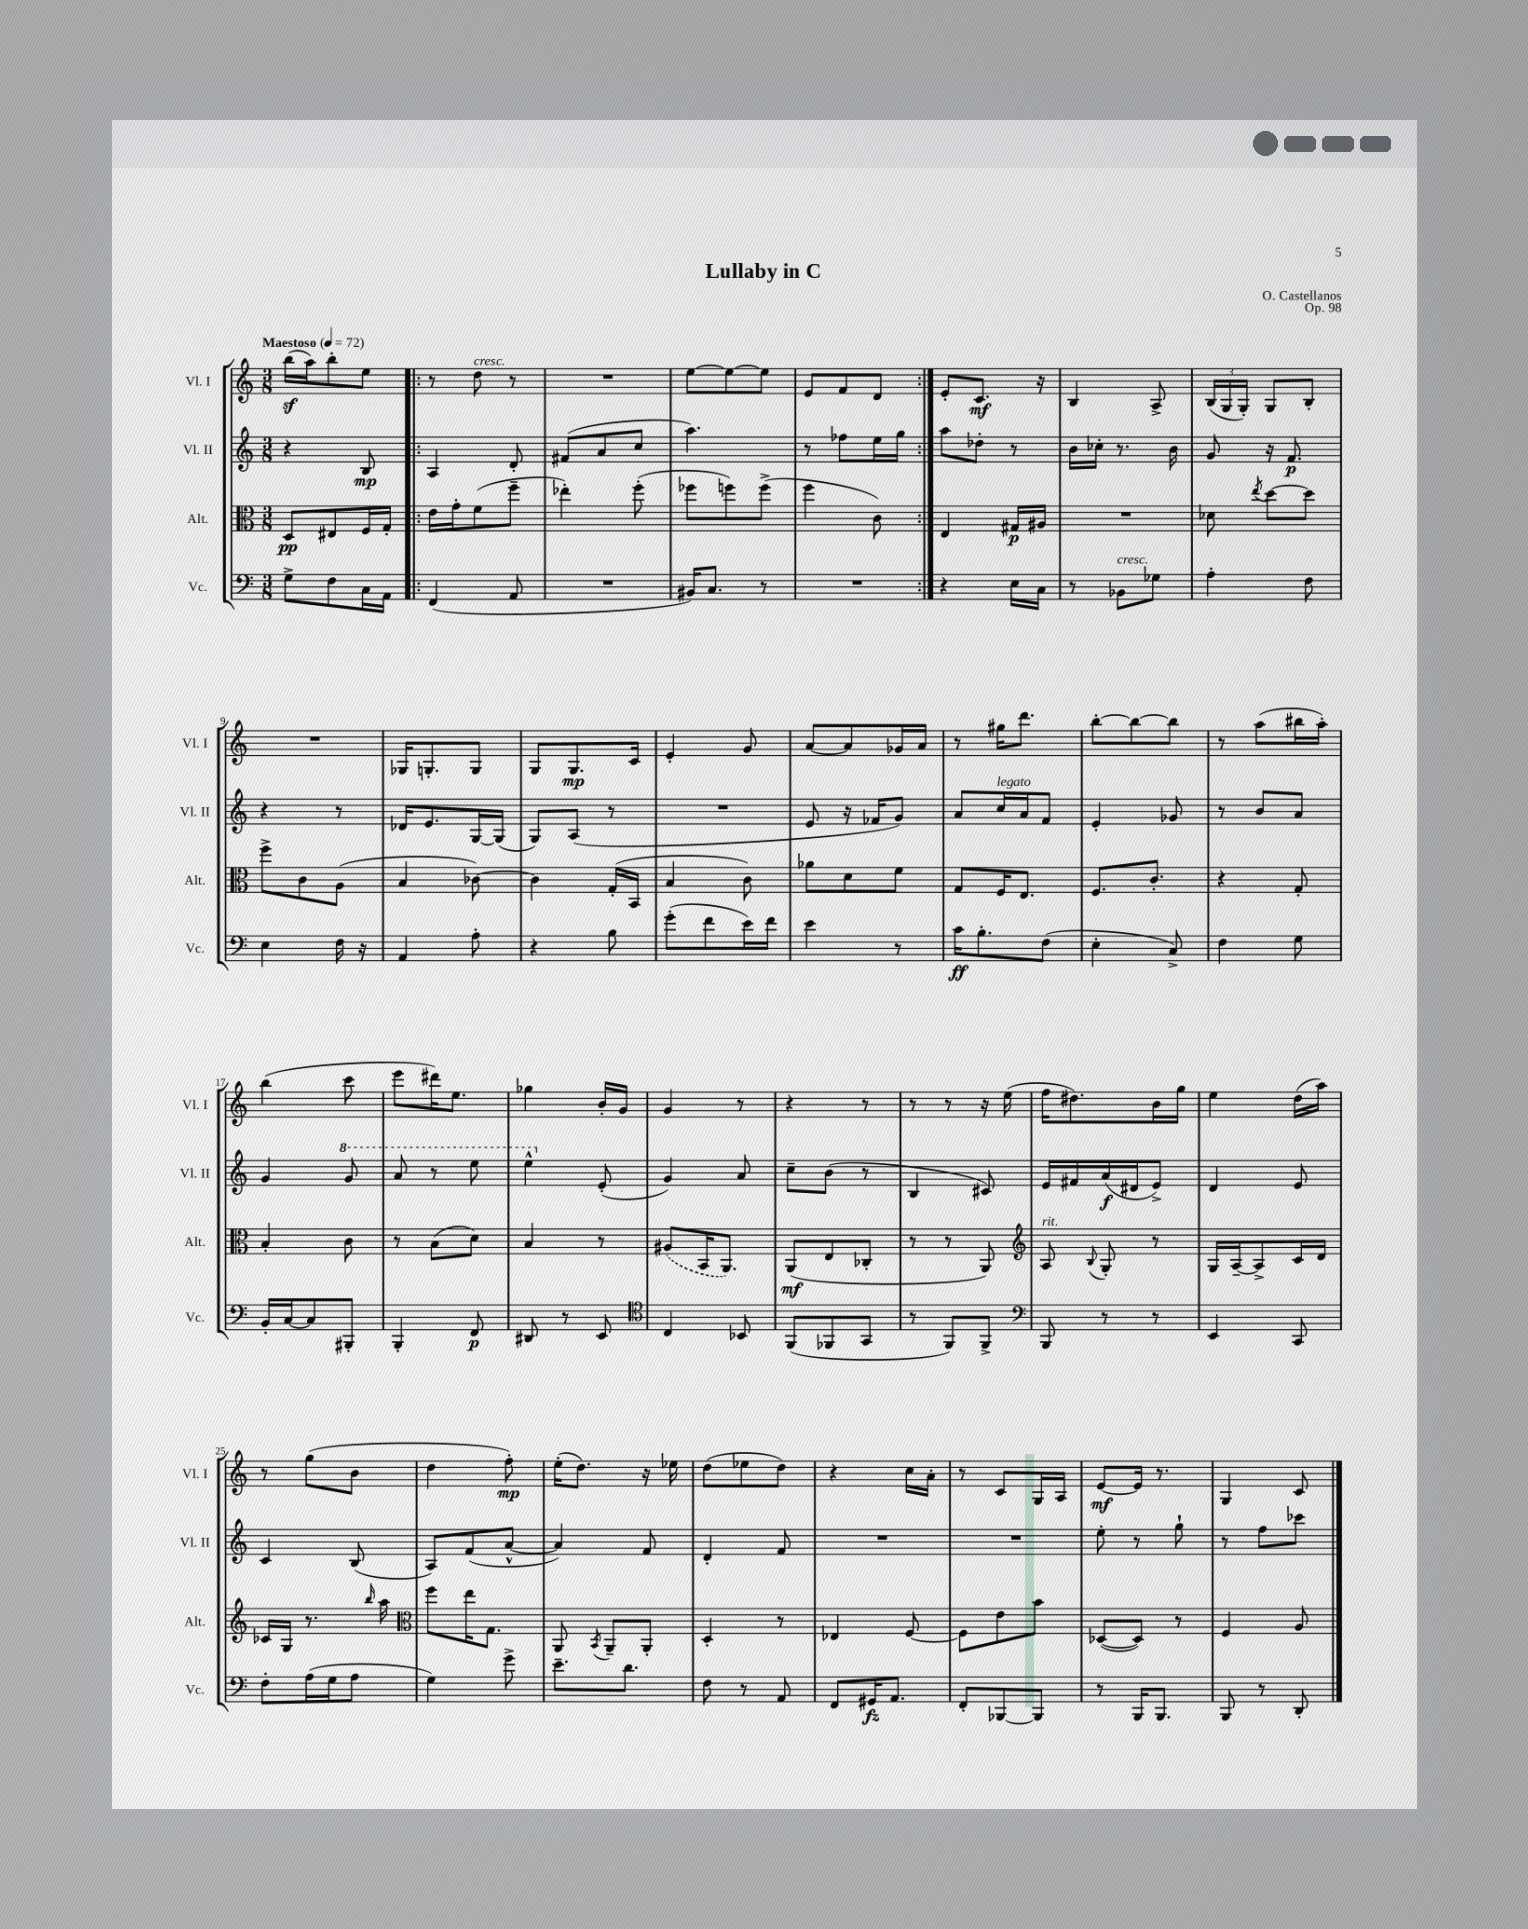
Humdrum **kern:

**kern	**dynam	**kern	**dynam	**kern	**dynam	**kern	**dynam
*part4	*part4	*part3	*part3	*part2	*part2	*part1	*part1
*staff4	*staff4	*staff3	*staff3	*staff2	*staff2	*staff1	*staff1
*I"Vc.	*	*I"Alt.	*	*I"Vl. II	*	*I"Vl. I	*
*I'Vc.	*	*I'Alt.	*	*I'Vl. II	*	*I'Vl. I	*
*clefF4	*	*clefC3	*	*clefG2	*	*clefG2	*
*k[]	*	*k[]	*	*k[]	*	*k[]	*
*M3/8	*	*M3/8	*	*M3/8	*	*M3/8	*
*MM72	*	*MM72	*	*MM72	*	*MM72	*
=1	=1	=1	=1	=1	=1	=1	=1
!	!	!	!	!	!	!LO:TX:a:B:t=Maestoso	!
8G^\L	.	8D/L	pp	4r	.	(16bbz\LL	.
.	.	.	.	.	.	16aa\J)	.
8F\	.	8E#X/	.	.	.	8bb'\	.
16C\L	.	16F/L	.	8B/	mp	8ee\J	.
16AA\JJ	.	16G'/JJ	.	.	.	.	.
=2!|:	=2!|:	=2!|:	=2!|:	=2!|:	=2!|:	=2!|:	=2!|:
(4FF/	.	16e\LL	.	4A/	.	8r	.
.	.	16g'\J	.	.	.	.	.
!	!	!	!	!	!	!LO:TX:a:i:t=cresc.	!
.	.	(8f\	.	.	.	8dd\	.
8AA/	.	8ff~\J	.	8d'/	.	8r	.
=3	=3	=3	=3	=3	=3	=3	=3
4.r	.	4ee-X'\)	.	(8f#X/L	.	4.r	.
.	.	.	.	8a/	.	.	.
.	.	(8ff'\	.	8cc/J	.	.	.
=4	=4	=4	=4	=4	=4	=4	=4
16BB#X/KL)	.	8ff-X\L	.	4.aa\)	.	[8ee\L	.
8.C/J	.	.	.	.	.	.	.
.	.	8ffn\)	.	.	.	8ee\_	.
8r	.	(8ff^\J	.	.	.	8ee\J]	.
=5	=5	=5	=5	=5	=5	=5	=5
4.r	.	4ff\	.	8r	.	8e/L	.
.	.	.	.	8ff-X\L	.	8f/	.
.	.	8c\)	.	16ee\L	.	8d/J	.
.	.	.	.	16gg\JJ	.	.	.
=6:|!	=6:|!	=6:|!	=6:|!	=6:|!	=6:|!	=6:|!	=6:|!
4r	.	4E/	.	8aa\L	.	8e'/L	.
.	.	.	.	8dd-X'\J	.	8.c/J	mf
16E\LL	.	16G#X/LL	p	8r	.	.	.
16C\JJ	.	16A#X/JJ	.	.	.	16r	.
=7	=7	=7	=7	=7	=7	=7	=7
8r	.	4.r	.	16b\LL	.	4B/	.
.	.	.	.	16cc-X'\JJ	.	.	.
!LO:TX:a:i:t=cresc.	!	!	!	!	!	!	!
8BB-X\L	.	.	.	8.r	.	.	.
8G-X\J	.	.	.	.	.	8A^/	.
.	.	.	.	16b\	.	.	.
=8	=8	=8	=8	=8	=8	=8	=8
4A'\	.	8d-X\	.	8g/	.	(24B/LL	.
.	.	.	.	.	.	24G/	.
.	.	.	.	.	.	24G'/JJ)	.
.	.	8qee/	.	.	.	.	.
.	.	[8dd\L	.	16r	.	8G/L	.
.	.	.	.	8.f/	p	.	.
8F\	.	8dd\J]	.	.	.	8B'/J	.
!!LO:LB:g=z
=9	=9	=9	=9	=9	=9	=9	=9
4E\	.	8ff^\L	.	4r	.	4.r	.
.	.	8c\	.	.	.	.	.
16F\	.	(8A\J	.	8r	.	.	.
16r	.	.	.	.	.	.	.
=10	=10	=10	=10	=10	=10	=10	=10
4AA/	.	4B/	.	16d-X/KL	.	16G-X/KL	.
.	.	.	.	8.e/	.	8.Gn'/	.
8A'\	.	[8c-X\)	.	[16G/L	.	8G/J	.
.	.	.	.	(16G/JJ]	.	.	.
=11	=11	=11	=11	=11	=11	=11	=11
4r	.	4c-\]	.	8G/L)	.	8G/L	.
.	.	.	.	(8A/J	.	8.G/	mp
8B\	.	(16G'/LL	.	8r	.	.	.
.	.	16BB/JJ	.	.	.	16c/Jk	.
=12	=12	=12	=12	=12	=12	=12	=12
(8g'\L	.	4B/	.	4.r	.	4e'/	.
8f\	.	.	.	.	.	.	.
16e\L)	.	8c\)	.	.	.	8g/	.
16f\JJ	.	.	.	.	.	.	.
=13	=13	=13	=13	=13	=13	=13	=13
4e\	.	8a-X\L	.	8e/	.	[8a/L	.
.	.	8d\	.	16r	.	8a/]	.
.	.	.	.	16f-X/KL	.	.	.
8r	.	8f\J	.	8g/J)	.	16g-X/L	.
.	.	.	.	.	.	16a/JJ	.
=14	=14	=14	=14	=14	=14	=14	=14
16c\KL	ff	8G/L	.	8a/L	.	8r	.
8.B'\	.	.	.	.	.	.	.
!	!	!	!	!LO:TX:a:i:t=legato	!	!	!
.	.	16F/K	.	16cc/L	.	16gg#X\KL	.
.	.	8.E/J	.	16a/J	.	8.ddd\J	.
(8F\J	.	.	.	8f/J	.	.	.
=15	=15	=15	=15	=15	=15	=15	=15
4E'\	.	8.F/L	.	4e'/	.	[8bb'\L	.
.	.	.	.	.	.	8bb\_	.
.	.	8.c'/J	.	.	.	.	.
8C^/)	.	.	.	8g-X/	.	8bb\J]	.
=16	=16	=16	=16	=16	=16	=16	=16
4F\	.	4r	.	8r	.	8r	.
.	.	.	.	8b/L	.	(8aa\L	.
8G\	.	8G'/	.	8a/J	.	16bb#X\L	.
.	.	.	.	.	.	16aa'\JJ)	.
!!LO:LB:g=z
=17	=17	=17	=17	=17	=17	=17	=17
16BB'/LL	.	4B'/	.	4g/	.	(4bb\	.
[16C/J	.	.	.	.	.	.	.
8C/]	.	.	.	.	.	.	.
*	*	*	*	*8va	*	*	*
8BBB#X'/J	.	8c\	.	8gg/	.	8ccc\	.
=18	=18	=18	=18	=18	=18	=18	=18
4BBB'/	.	8r	.	8aa/	.	8eee\L	.
.	.	(8B\L	.	8r	.	16ddd#X\K)	.
.	.	.	.	.	.	8.ee\J	.
8FF/	p	8d\J)	.	8eee\	.	.	.
=19	=19	=19	=19	=19	=19	=19	=19
8DD#X/	.	4B/	.	4eee^^\	.	4gg-X\	.
8r	.	.	.	.	.	.	.
*	*	*	*	*X8va	*	*	*
8EE/	.	8r	.	(8e'/	.	16b'/LL	.
.	.	.	.	.	.	16g/JJ	.
=20	=20	=20	=20	=20	=20	=20	=20
*clefC4	*	*	*	*	*	*	*
4C/	.	(8A#X/L	.	4g/)	.	4g/	.
.	.	16BB/K	.	.	.	.	.
.	.	8.AA/J)	.	.	.	.	.
8BB-X/	.	.	.	8a/	.	8r	.
=21	=21	=21	=21	=21	=21	=21	=21
(8FF/L	.	(8AA/L	mf	8cc~\L	.	4r	.
8FF-X/	.	8E/	.	(8b\J	.	.	.
8GG/J	.	8C-X'/J	.	8r	.	8r	.
=22	=22	=22	=22	=22	=22	=22	=22
8r	.	8r	.	4B/	.	8r	.
8FF/L)	.	8r	.	.	.	8r	.
8FF^/J	.	8AA/)	.	8c#X/)	.	16r	.
.	.	.	.	.	.	(16ee\	.
=23	=23	=23	=23	=23	=23	=23	=23
*clefF4	*	*clefG2	*	*	*	*	*
!	!	!LO:TX:a:i:t=rit.	!	!	!	!	!
8BBB/	.	8A/	.	16e/LL	.	16ff\KL	.
.	.	.	.	16f#X/	.	8.dd#X\)	.
.	.	8qqB/	.	.	.	.	.
8r	.	8G'/	.	(16a/	f	.	.
.	.	.	.	16d#X/J	.	.	.
8r	.	8r	.	8e^/J)	.	16b\L	.
.	.	.	.	.	.	16gg\JJ	.
=24	=24	=24	=24	=24	=24	=24	=24
4EE/	.	16G/LL	.	4d/	.	4ee\	.
.	.	[16A~/J	.	.	.	.	.
.	.	8A^/]	.	.	.	.	.
8CC/	.	16c/L	.	8e/	.	(16dd\LL	.
.	.	16d/JJ	.	.	.	16aa\JJ)	.
!!LO:LB:g=z
=25	=25	=25	=25	=25	=25	=25	=25
8F'\L	.	16c-X/LL	.	4c/	.	8r	.
.	.	16G/JJ	.	.	.	.	.
(16A\L	.	8.r	.	.	.	(8gg\L	.
16G\J	.	.	.	.	.	.	.
8A\J	.	.	.	(8B/	.	8b\J	.
.	.	16qqbb/	.	.	.	.	.
.	.	16aa\	.	.	.	.	.
=26	=26	=26	=26	=26	=26	=26	=26
*	*	*clefC3	*	*	*	*	*
4G\)	.	8ff\L	.	8A/L)	.	4dd\	.
.	.	16ee\K	.	(8f/	.	.	.
.	.	8.G\J	.	.	.	.	.
8g^\	.	.	.	[8a^^/J	.	8ff'\)	mp
=27	=27	=27	=27	=27	=27	=27	=27
8.e~\L	.	8AA/	.	4a/])	.	(16ee'\KL	.
.	.	.	.	.	.	8.dd\J)	.
.	.	8qBB/	.	.	.	.	.
.	.	8AA~/L	.	.	.	.	.
8.d\J	.	.	.	.	.	.	.
.	.	8AA'/J	.	8f/	.	16r	.
.	.	.	.	.	.	16ee-X\	.
=28	=28	=28	=28	=28	=28	=28	=28
8F\	.	4D'/	.	4d'/	.	(8dd\L	.
8r	.	.	.	.	.	8ee-X\	.
8AA/	.	8r	.	8f/	.	8dd\J)	.
=29	=29	=29	=29	=29	=29	=29	=29
8FF/L	.	4E-X/	.	4.r	.	4r	.
16GG#X/K	fz	.	.	.	.	.	.
8.AA/J	.	.	.	.	.	.	.
.	.	[8F/	.	.	.	16cc\LL	.
.	.	.	.	.	.	16a'\JJ	.
=30	=30	=30	=30	=30	=30	=30	=30
8FF'/L	.	8F\L]	.	4.r	.	8r	.
[8BBB-X/	.	8e\	.	.	.	8c/L	.
8BBB-/J]	.	8b\J	.	.	.	16G/L	.
.	.	.	.	.	.	16A/JJ	.
=31	=31	=31	=31	=31	=31	=31	=31
8r	.	([8D-X/L	.	8ee'\	.	[8e/L	mf
16BBB/KL	.	8D-/J])	.	8r	.	16e/Jk]	.
8.BBB/J	.	.	.	.	.	8.r	.
.	.	8r	.	8gg`\	.	.	.
=32	=32	=32	=32	=32	=32	=32	=32
8BBB/	.	4F/	.	8r	.	4G/	.
8r	.	.	.	8ff\L	.	.	.
8DD'/	.	8A/	.	8ccc-X\J	.	8c/	.
==	==	==	==	==	==	==	==
*-	*-	*-	*-	*-	*-	*-	*-
